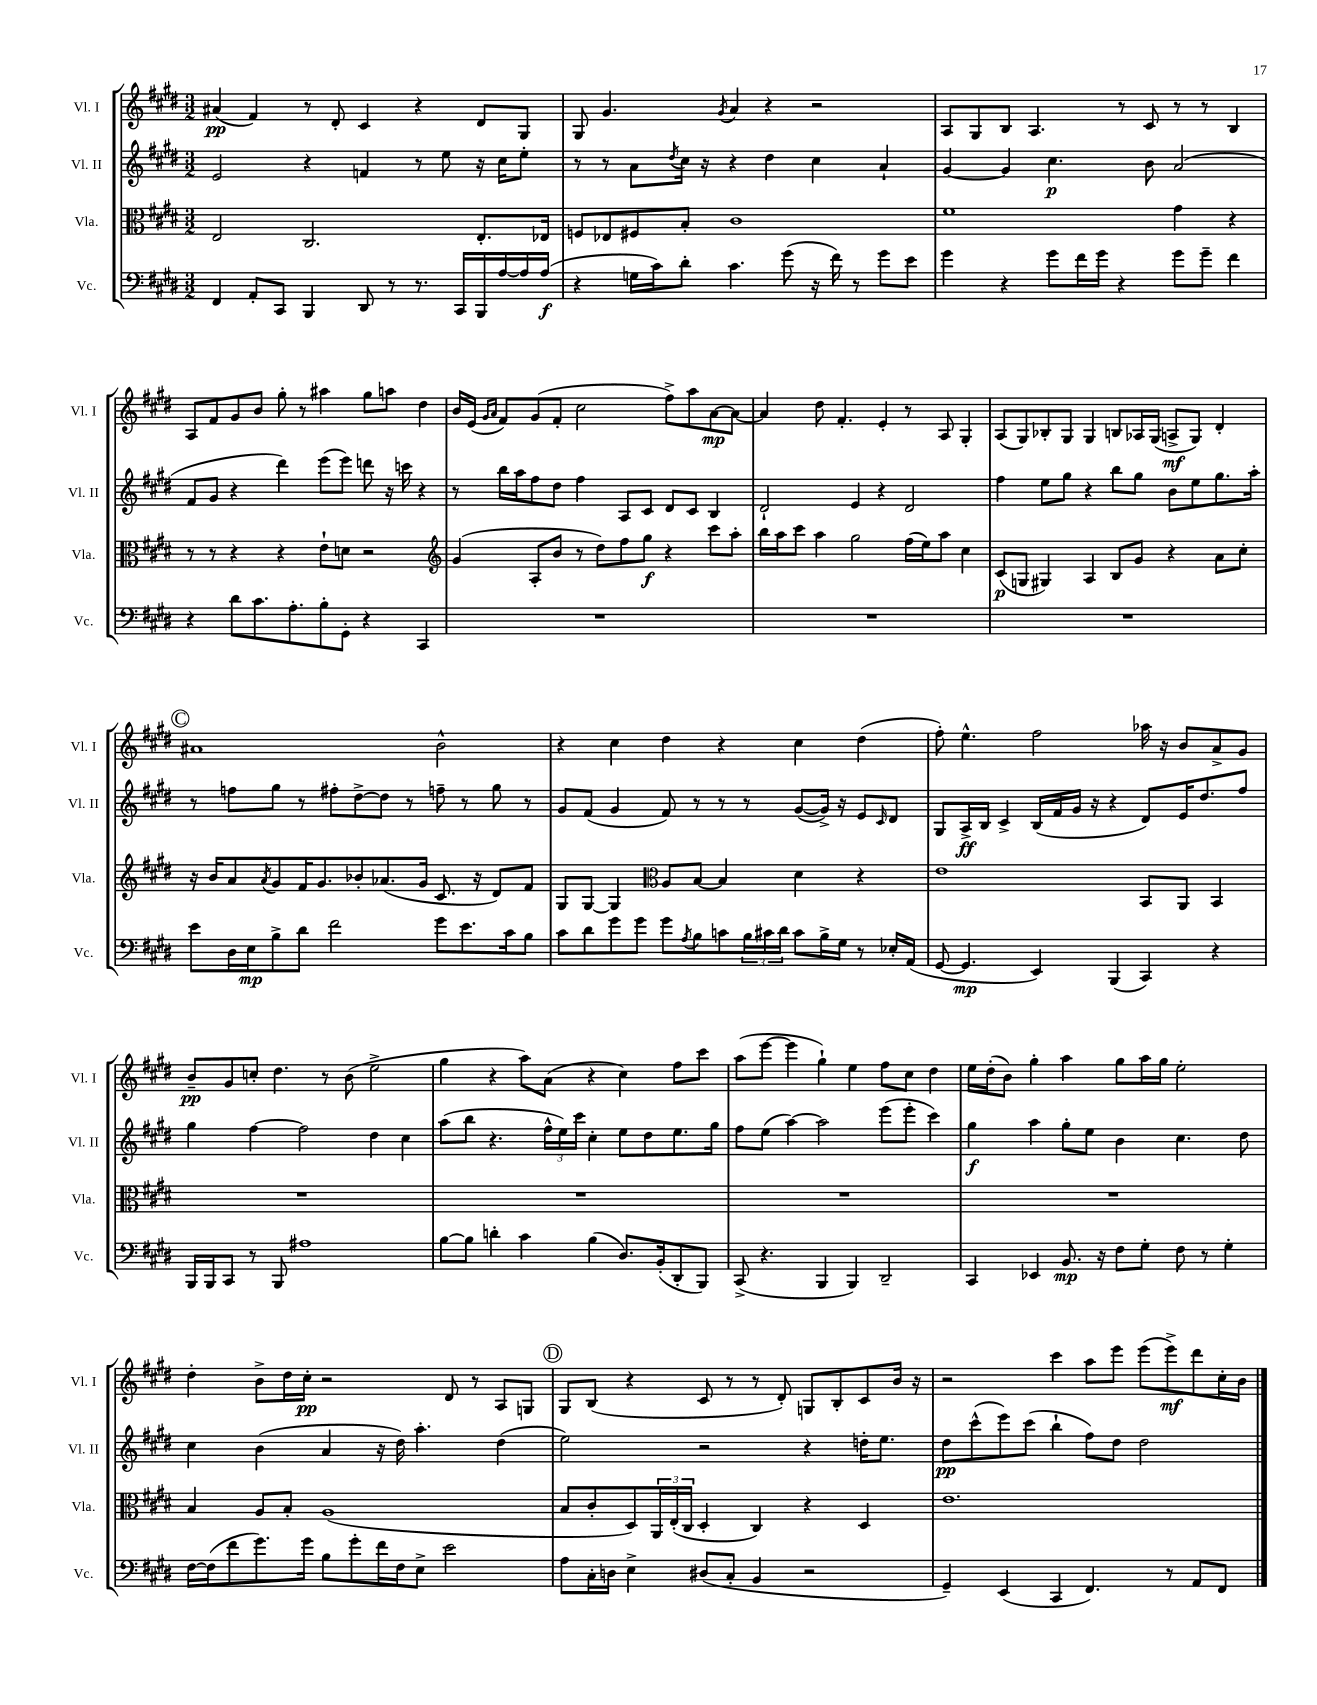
<<
\new StaffGroup <<
\new Staff = "s0" \with { instrumentName = "Vl. I" shortInstrumentName = "Vl. I" } {
    \clef treble \key e \major \numericTimeSignature \time 3/2
    ais'4\pp( fis'4) r8 dis'8-. cis'4 r4 dis'8 gis8 |
    gis8 gis'4. \acciaccatura { gis'8 } a'4 r4 r2 |
    a8 gis8 b8 a4. r8 cis'8 r8 r8 b4 |
    a8 fis'8 gis'8 b'8 gis''8-. r8 ais''4 gis''8 a''8 dis''4 |
    b'16 e'16( \grace { gis'16 a'16 } fis'8) gis'8( fis'8-. cis''2 fis''8->) a''8 a'8~\mp a'8~ |
    a'4 dis''8 fis'4.-. e'4-. r8 a8 gis4-. |
    a8( gis8) bes8-. gis8 gis4 b8 aes16 gis16( a8->\mf gis8) dis'4-. |
    \mark \markup { \circle "C" } ais'1 b'2-^ |
    r4 cis''4 dis''4 r4 cis''4 dis''4( |
    fis''8-.) e''4.-^ fis''2 aes''16 r16 b'8 a'8-> gis'8 |
    b'8--\pp gis'8 c''8-. dis''4. r8 b'8( e''2-> |
    gis''4 r4 a''8) a'8( r4 cis''4) fis''8 cis'''8 |
    a''8( e'''8~ e'''4 gis''4-!) e''4 fis''8 cis''8 dis''4 |
    e''16 dis''16-.( b'8) gis''4-. a''4 gis''8 a''16 gis''16 e''2-. |
    dis''4-. b'8-> dis''16 cis''16-.\pp r2 dis'8 r8 a8 g8 |
    \mark \markup { \circle "D" } gis8 b8( r4 cis'8 r8 r8 dis'8-.) g8 b8-. cis'8 b'16 r16 |
    r2 cis'''4 a''8 e'''8 e'''8( e'''8->\mf) dis'''8 cis''16-. b'16 \bar "|." |
}
\new Staff = "s1" \with { instrumentName = "Vl. II" shortInstrumentName = "Vl. II" } {
    \clef treble \key e \major \numericTimeSignature \time 3/2
    e'2 r4 f'4 r8 e''8 r16 cis''16 e''8-. |
    r8 r8 a'8 \acciaccatura { dis''8 } cis''16 r16 r4 dis''4 cis''4 a'4-! |
    gis'4~ gis'4 cis''4.\p b'8 a'2( |
    fis'8 gis'8 r4 dis'''4) e'''8( e'''8) d'''8 r16 c'''16 r4 |
    r8 b''16 a''16 fis''8 dis''8 fis''4 a8 cis'8 dis'8 cis'8 b4 |
    dis'2-! e'4 r4 dis'2 |
    fis''4 e''8 gis''8 r4 b''8 gis''8 b'8 e''8 gis''8. a''16-. |
    \mark \markup { \circle "C" } r8 f''8 gis''8 r8 fis''8-. dis''8~-> dis''8 r8 f''8-- r8 gis''8 r8 |
    gis'8 fis'8( gis'4 fis'8) r8 r8 r8 gis'8~( gis'16->) r16 e'8 \grace { cis'16 } dis'8 |
    gis8 a16->\ff b16 cis'4-> b16( fis'16 gis'16 r16 r4 dis'8) e'16 dis''8. fis''8 |
    gis''4 fis''4~ fis''2 dis''4 cis''4 |
    a''8( b''8 r4. \tuplet 3/2 { fis''16-^ e''16) cis'''16 } cis''4-. e''8 dis''8 e''8. gis''16 |
    fis''8 e''8( a''4~) a''2 e'''8( e'''8-. cis'''4) |
    gis''4\f a''4 gis''8-. e''8 b'4 cis''4. dis''8 |
    cis''4 b'4( a'4 r16 dis''16) a''4.-. dis''4( |
    \mark \markup { \circle "D" } e''2) r2 r4 d''16-. e''8. |
    dis''8\pp cis'''8-^( e'''8) cis'''8( b''4-! fis''8) dis''8 dis''2 \bar "|." |
}
\new Staff = "s2" \with { instrumentName = "Vla." shortInstrumentName = "Vla." } {
    \clef alto \key e \major \numericTimeSignature \time 3/2
    e2 cis2. e8.-. ees16 |
    f8 ees8 fis8 b8-. cis'1 |
    fis'1 gis'4 r4 |
    r8 r8 r4 r4 e'8-! d'8 r2 |
    \clef treble gis'4( a8-. b'8 r8 dis''8) fis''8 gis''8\f r4 cis'''8 a''8-. |
    b''16 a''16 cis'''8 a''4 gis''2 fis''16( e''16) a''8 cis''4 |
    cis'8\p( g8 gis4) a4 b8 gis'8 r4 a'8 cis''8-. |
    \mark \markup { \circle "C" } r16 b'16 a'8 \acciaccatura { a'8 } gis'8 fis'16 gis'8. bes'8-. aes'8.( gis'16 cis'8. r16 dis'8) fis'8 |
    gis8 gis8~ gis4 \clef alto a8 b8~ b4 dis'4 r4 |
    e'1 b,8 a,8 b,4 |
    R1. |
    R1. |
    R1. |
    R1. |
    b4 a8 b8-. a1( |
    \mark \markup { \circle "D" } b8 cis'8-. dis8) \tuplet 3/2 { a,16 e16-.( cis16 } dis4-. cis4) r4 dis4 |
    e'1. \bar "|." |
}
\new Staff = "s3" \with { instrumentName = "Vc." shortInstrumentName = "Vc." } {
    \clef bass \key e \major \numericTimeSignature \time 3/2
    fis,4 a,8-. cis,8 b,,4 dis,8 r8 r8. cis,16 b,,16 a16~ a16 a16\f( |
    r4 g16 cis'16) dis'8-. cis'4. gis'8( r16 fis'16) r8 gis'8 e'8 |
    gis'4 r4 gis'8 fis'16 gis'16 r4 gis'8 gis'8-- fis'4 |
    r4 dis'8 cis'8. a8.-. b8-. gis,8-. r4 cis,4 |
    R1. |
    R1. |
    R1. |
    \mark \markup { \circle "C" } e'8 dis16 e16\mp b8-> dis'8 fis'2 gis'8 e'8. cis'16 b8 |
    cis'8 dis'8 gis'8 gis'8 gis'8 \acciaccatura { a8 } b8 c'8 \tuplet 3/2 { b16 cis'16 dis'16 } cis'8 b16-> gis16 r8 ees16-. a,16( |
    gis,8~ gis,4.\mp e,4) b,,4( cis,4) r4 |
    b,,16 b,,16 cis,8 r8 b,,8 ais1 |
    b8~ b8 d'4-. cis'4 b4( dis8.) b,16-.( dis,8-. b,,8) |
    cis,8->( r4. b,,4 b,,4) dis,2-- |
    cis,4 ees,4 b,8.\mp r16 fis8 gis8-. fis8 r8 gis4-. |
    fis16~ fis16( fis'8 gis'8.) gis'16 b8 gis'8-. fis'16 fis16 e8-> e'2 |
    \mark \markup { \circle "D" } a8 cis16-. d16 e4-> dis8( cis8-. b,4 r2 |
    gis,4--) e,4( cis,4 fis,4.) r8 a,8 fis,8 \bar "|." |
}
>>
>>
\layout { \context { \Score \remove "Bar_number_engraver" } }
